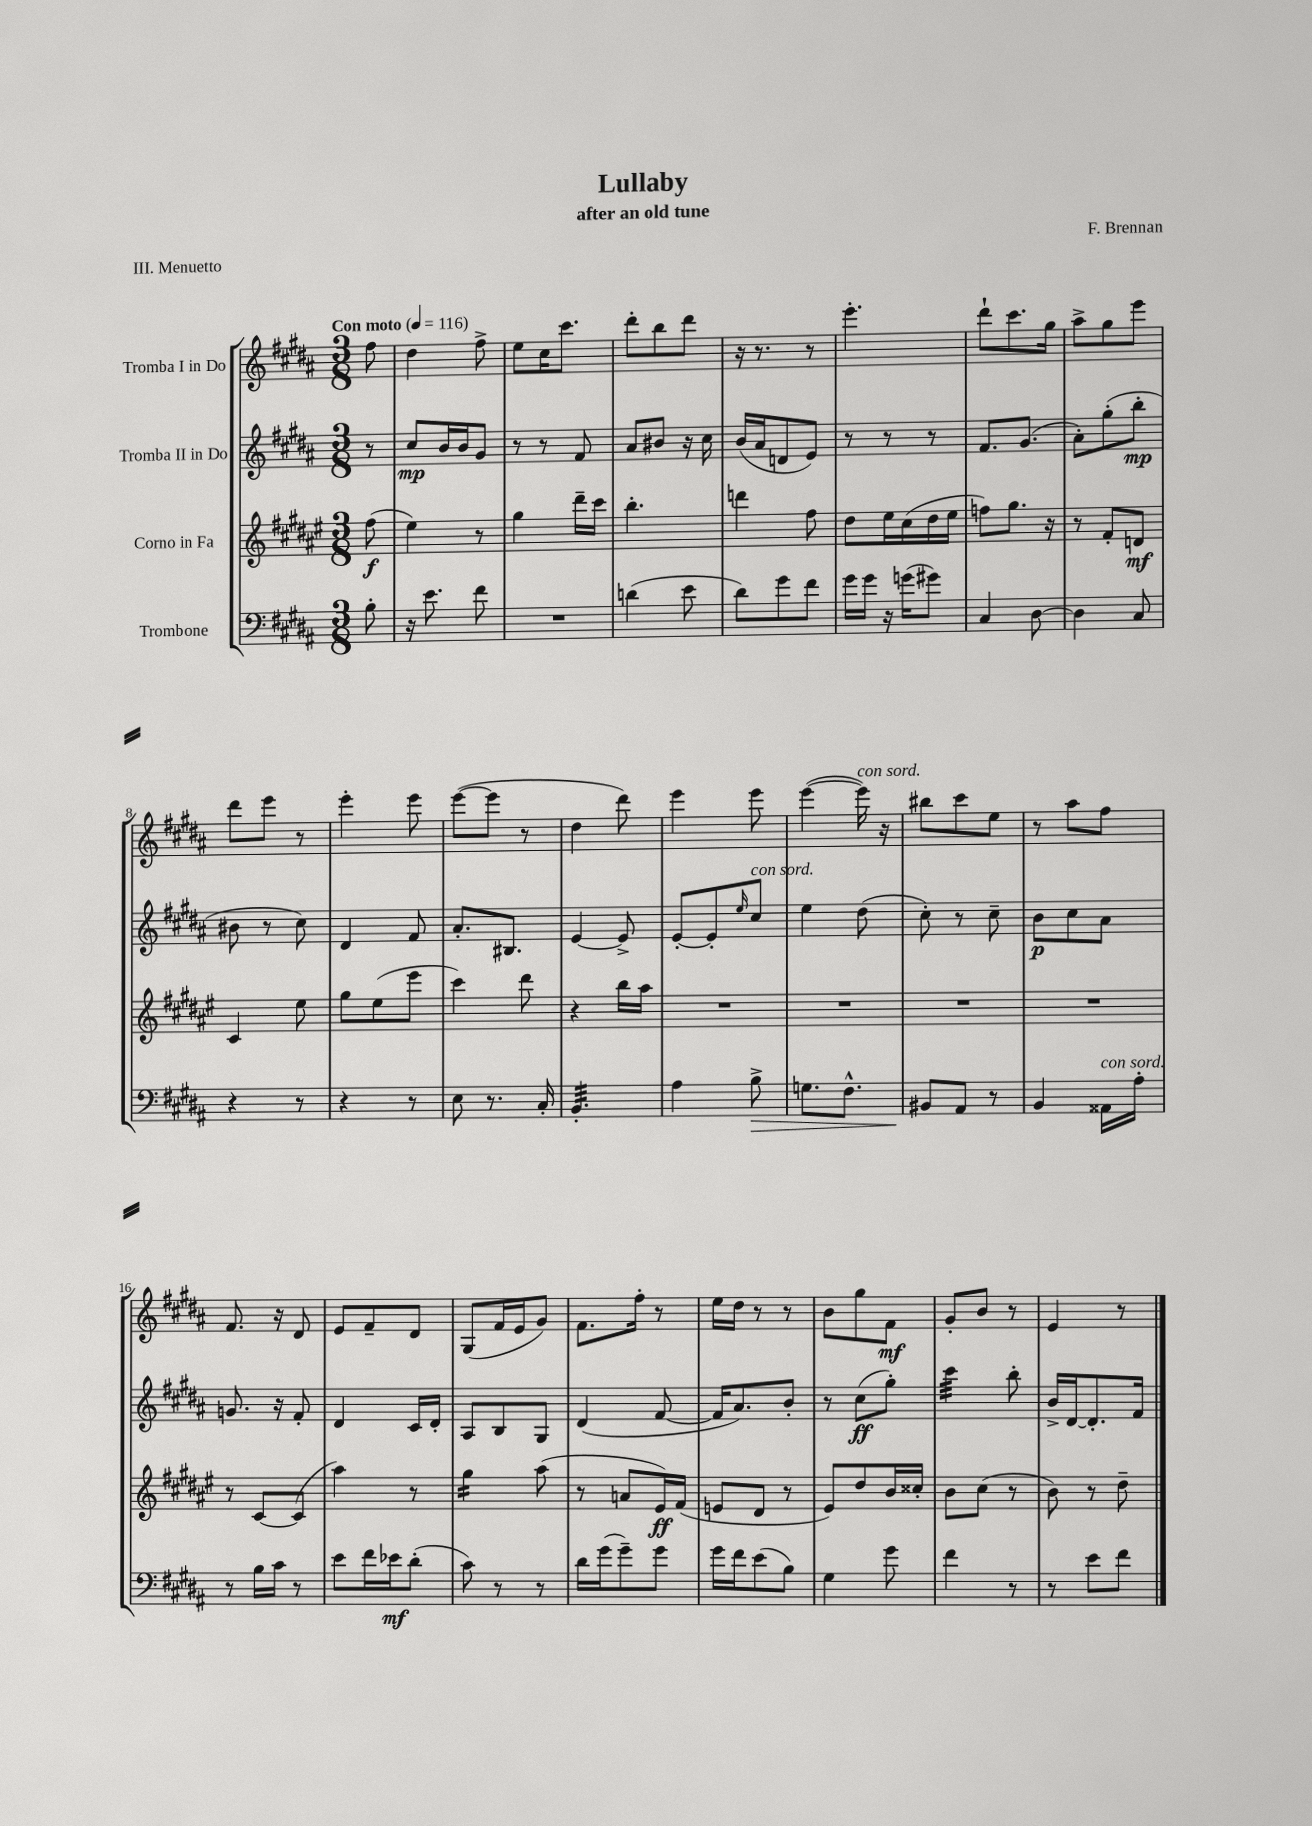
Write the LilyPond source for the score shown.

\header { title = "Lullaby" composer = "F. Brennan" subtitle = "after an old tune" piece = "III. Menuetto" }
<<
\new StaffGroup <<
\new Staff = "s0" \with { instrumentName = "Tromba I in Do" } {
    \clef treble \key b \major \numericTimeSignature \time 3/8 \partial 8 \tempo "Con moto" 4 = 116
    fis''8 |
    dis''4 fis''8-> |
    e''8 cis''16 cis'''8. |
    dis'''8-. b''8 dis'''8 |
    r16 r8. r8 |
    e'''4.-. |
    dis'''8-! cis'''8. gis''16 |
    ais''8-> gis''8 e'''8 |
    dis'''8 e'''8 r8 |
    e'''4-. e'''8 |
    e'''8~( e'''8 r8 |
    dis''4 dis'''8) |
    e'''4 e'''8 |
    e'''4~( e'''16^\markup { \italic "con sord." }) r16 |
    bis''8 cis'''8 e''8 |
    r8 ais''8 fis''8 |
    fis'8. r16 dis'8 |
    e'8 fis'8-- dis'8 |
    gis8( fis'16 e'16 gis'8) |
    fis'8. fis''16-. r8 |
    e''16 dis''16 r8 r8 |
    b'8 gis''8 fis'8\mf |
    gis'8-. b'8 r8 |
    e'4 r8 \bar "|." |
}
\new Staff = "s1" \with { instrumentName = "Tromba II in Do" } {
    \clef treble \key b \major \numericTimeSignature \time 3/8 \partial 8
    r8 |
    cis''8\mp b'16 b'16 gis'8 |
    r8 r8 fis'8 |
    ais'8 bis'8 r16 cis''16 |
    b'16( ais'16 d'8 e'8) |
    r8 r8 r8 |
    fis'8. gis'8.( |
    ais'8-.) gis''8-.( b''8-.\mp |
    bis'8 r8 cis''8) |
    dis'4 fis'8 |
    ais'8.-. bis8. |
    e'4~ e'8-> |
    e'8~-. e'8-. \grace { e''16 } cis''8^\markup { \italic "con sord." } |
    e''4 dis''8( |
    cis''8-.) r8 cis''8-- |
    b'8\p cis''8 ais'8 |
    g'8. r16 fis'8-. |
    dis'4 cis'16 dis'16-. |
    ais8 b8 gis8 |
    dis'4( fis'8~ |
    fis'16 ais'8.) b'8-. |
    r8 cis''8\ff( gis''8-.) |
    cis'''4:32 b''8-. |
    b'16-> dis'16~ dis'8.-. fis'16 \bar "|." |
}
\new Staff = "s2" \with { instrumentName = "Corno in Fa" } {
    \clef treble \key fis \major \numericTimeSignature \time 3/8 \partial 8
    fis''8\f( |
    eis''4) r8 |
    gis''4 dis'''16-- cis'''16 |
    b''4.-. |
    d'''4 fis''8 |
    dis''8 eis''16 cis''16( dis''16 eis''16 |
    f''8) gis''8. r16 |
    r8 fis'8-. d'8\mf |
    cis'4 eis''8 |
    gis''8 eis''8( eis'''8 |
    cis'''4) dis'''8 |
    r4 b''16 ais''16 |
    R4. |
    R4. |
    R4. |
    R4. |
    r8 cis'8~ cis'8( |
    ais''4) r8 |
    gis''4:16 ais''8( |
    r8 a'8 eis'16\ff) fis'16( |
    e'8 dis'8 r8 |
    eis'8) dis''8 b'16 cisis''16-. |
    b'8 cis''8( r8 |
    b'8) r8 dis''8-- \bar "|." |
}
\new Staff = "s3" \with { instrumentName = "Trombone" } {
    \clef bass \key b \major \numericTimeSignature \time 3/8 \partial 8
    b8-. |
    r16 e'8. fis'8 |
    R4. |
    d'4( e'8 |
    dis'8) gis'8 fis'8 |
    gis'16 gis'16 r16 g'16( gis'8) |
    cis4 dis8~ |
    dis4 cis8 |
    r4 r8 |
    r4 r8 |
    e8 r8. cis16-. |
    b,4.:32-. |
    ais4 b8->\> |
    g8. fis8.-^ |
    bis,8\! ais,8 r8 |
    b,4 aisis,16^\markup { \italic "con sord." } ais16-. |
    r8 b16 cis'16 r8 |
    e'8 fis'16 ees'16\mf dis'8-.( |
    cis'8) r8 r8 |
    dis'16 gis'16( gis'8--) gis'8 |
    gis'16 fis'16 e'8( b8) |
    gis4 gis'8 |
    fis'4 r8 |
    r8 e'8 fis'8 \bar "|." |
}
>>
>>
